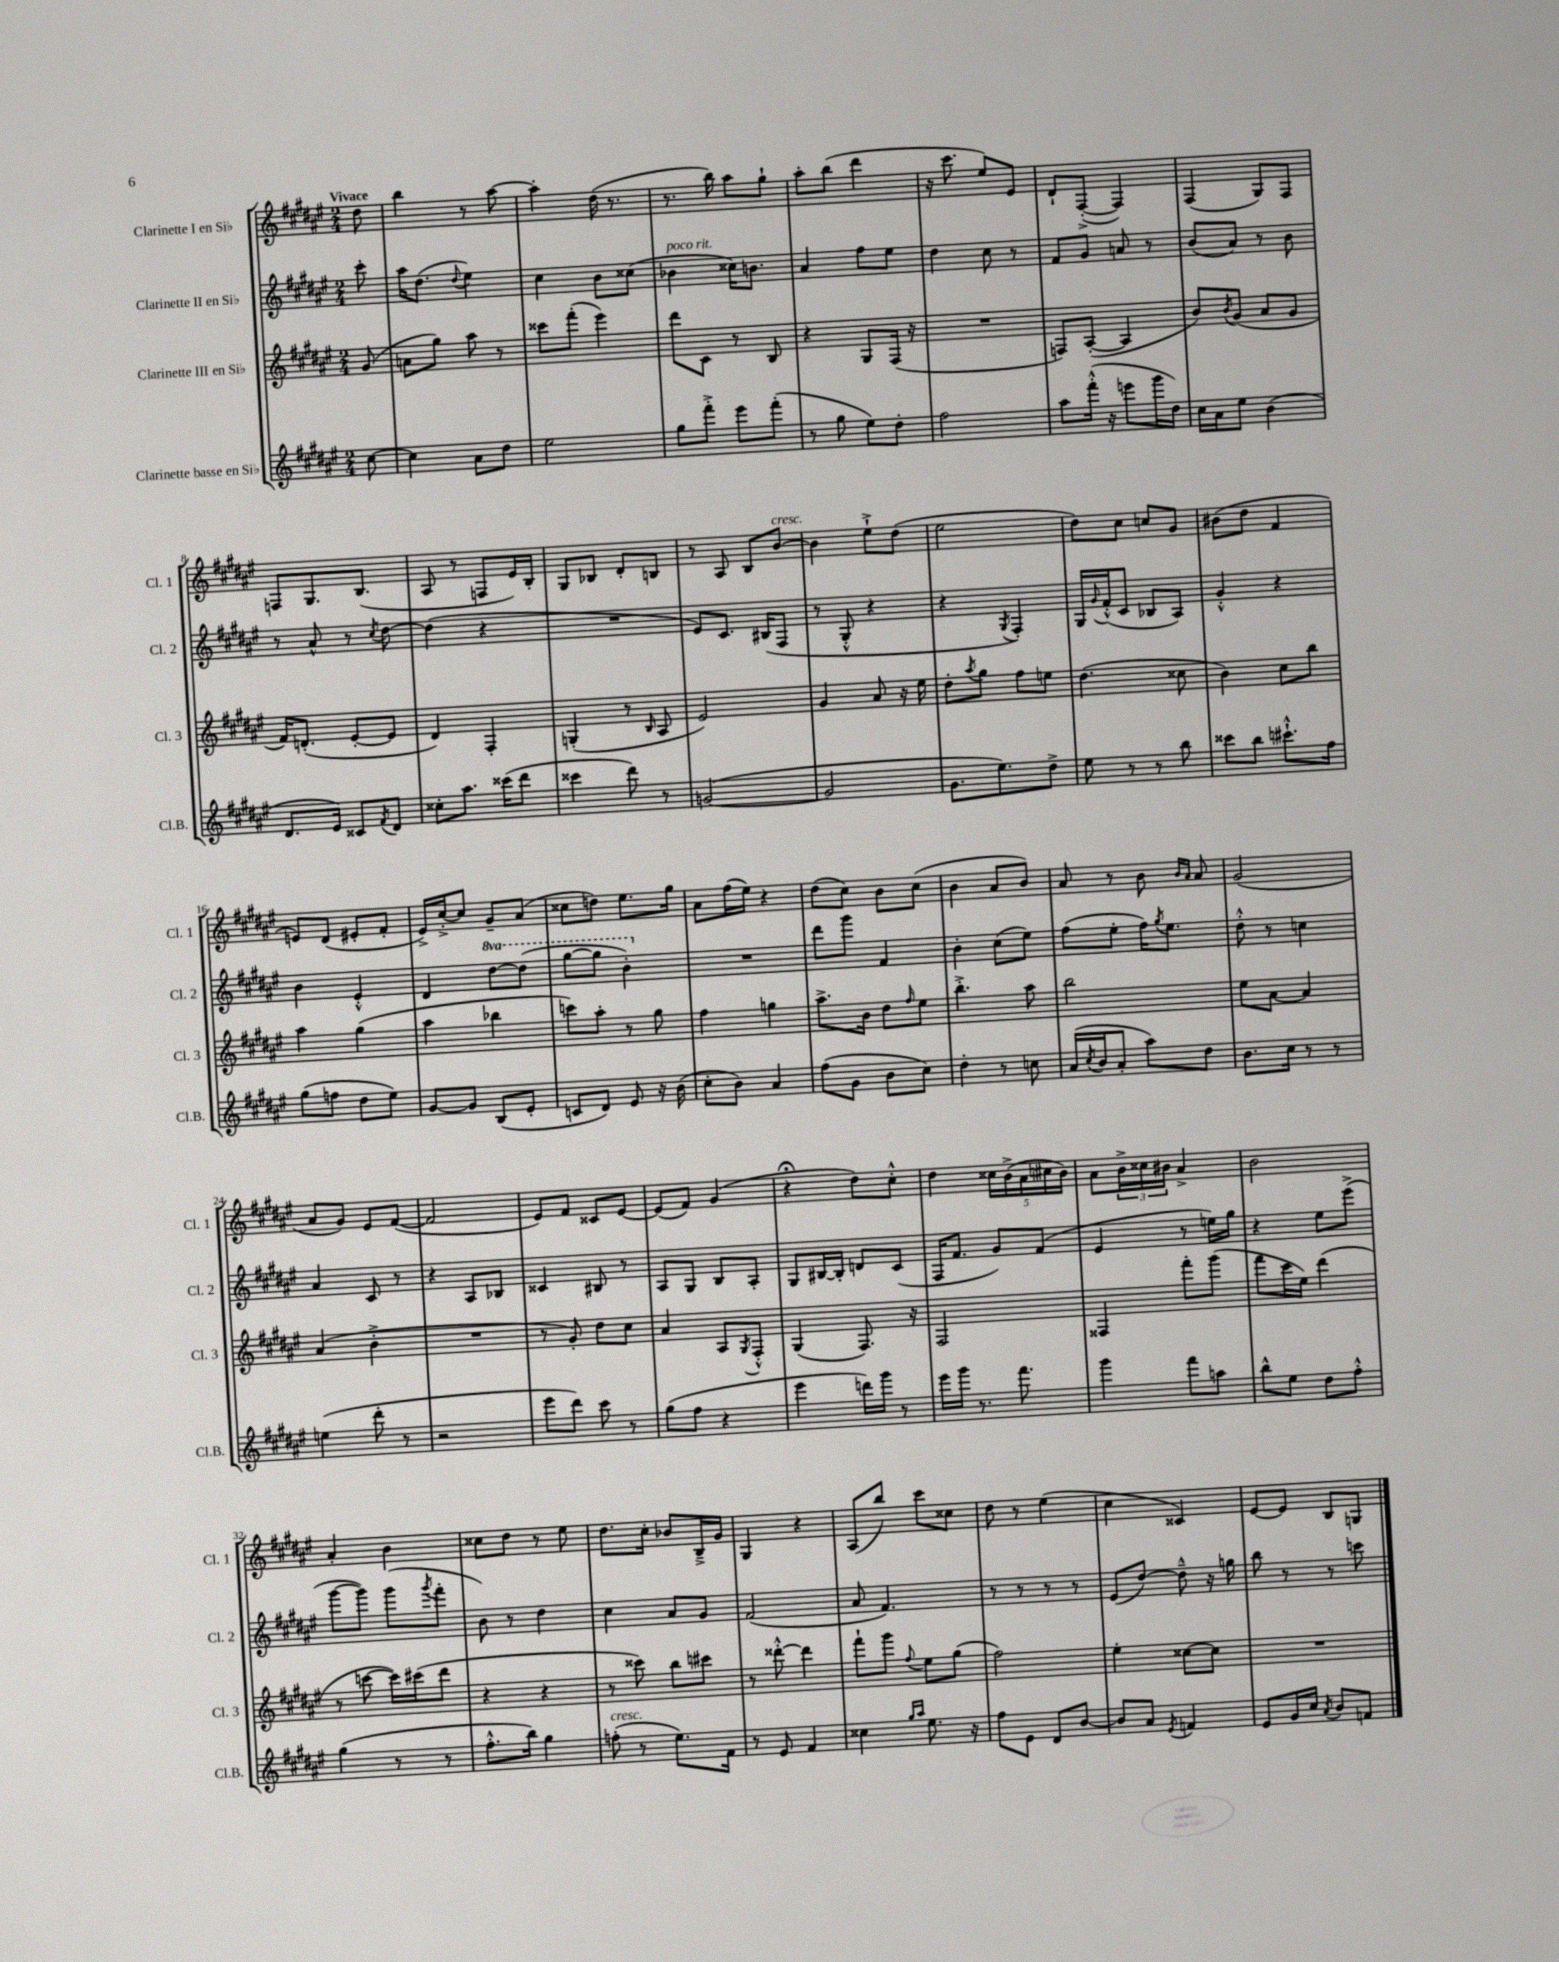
<<
\new StaffGroup <<
\new Staff = "s0" \with { instrumentName = "Clarinette I en Sib" shortInstrumentName = "Cl. 1" } {
    \clef treble \key fis \major \numericTimeSignature \time 2/4 \partial 8 \tempo "Vivace"
    dis''8 |
    b''4 r8 ais''8~ |
    ais''4-. dis''16( r8. |
    r8. b''16) ais''8 gis''8-! |
    ais''8-. b''8( dis'''4 |
    r16 cis'''8. eis''8) eis'8 |
    dis'8-! fis8~-.->( fis4) |
    fis4( gis8) fis8 |
    f8 gis8. b8.( |
    ais8 r8 f8 eis'16) b16-. |
    gis8 bes8 dis'8-. b8 |
    r8 ais8 b8 b'8~^\markup { \italic "cresc." } |
    b'4 eis''8-!-> dis''8( |
    eis''2 |
    dis''8) cis''8 c''8 gis'8 |
    bis'8( dis''8 fis'4 |
    e'8) dis'8( eis'8-. fis'8-. |
    eis'16->) cis''16~-.-> cis''8 gis'8-- ais'8( |
    cisis''8 d''8) eis''8. gis''16 |
    ais'8 fis''16( eis''16) r4 |
    dis''8( cis''8) b'8 cis''8( |
    b'4 ais'8 b'8) |
    ais'8 r8 b'8 \grace { b'16 ais'16 } ais'8 |
    gis'2( |
    ais'8 gis'8) eis'8 fis'8~( |
    fis'2 |
    eis'8) fis'8 cisis'8 eis'8~ |
    eis'8( fis'8) gis'4( |
    r4\fermata dis''8) cis''8-.-^ |
    dis''4 \tuplet 5/4 { cisis''16 b'16->( ais'16 cis''16 b'16) } |
    ais'8 \tuplet 3/2 { b'16-> cisis''16 bis'16 } ais'4-> |
    b'2 |
    ais'4-. b'4 |
    cisis''8 dis''8 r8 eis''8 |
    dis''8. cis''16-. bes'8 b16---> gis'16 |
    gis4 r4 |
    ais8( b''8) cis'''8 cisis''8 |
    dis''8 r8 eis''4( |
    cis''4 cisis'4) |
    eis'8~ eis'8 b8 g8 \bar "|." |
}
\new Staff = "s1" \with { instrumentName = "Clarinette II en Sib" shortInstrumentName = "Cl. 2" } {
    \clef treble \key fis \major \numericTimeSignature \time 2/4 \set Staff.ottavationMarkups = #ottavation-simple-ordinals \partial 8
    cis'''8-. |
    ais''16 dis''8.( \appoggiatura { dis''8 } eis''4) |
    cis''4 b'8 cisis''8( |
    bes'4^\markup { \italic "poco rit." } cisis''16) b'8. |
    ais'4 fis''8 eis''8 |
    dis''4 cis''8 r8 |
    fis'8 gis'8 a'8 r8 |
    b'8( ais'8) r8 b'8 |
    r8 ais'8-^ r8 \acciaccatura { cis''8 } dis''8~ |
    dis''4( r4 |
    R2 |
    eis'8) cis'8. bis16( fis8 |
    r8 gis8-.-^ r4 |
    r4 \acciaccatura { gis8 } fis4-.) |
    gis16 \appoggiatura { gis'8 } fis'16-.-^( cis'8 bes8 ais8) |
    gis'4-.-^ r4 |
    b'4 eis'4-.-^ |
    dis'4 \ottava #1 dis'''8~ dis'''8( |
    gis'''8~ gis'''8 b''4-.) \ottava #0 |
    R2 |
    dis'''8 gis'''8 fis'4 |
    b'4-. cis''8( eis''8) |
    fis''8( eis''8-. fis''16) \acciaccatura { gis''8 } eis''8. |
    dis''8-.-^ r8 c''4 |
    ais'4 cis'8 r8 |
    r4 ais8 bes8 |
    cisis'4 bis8 r8 |
    ais8 gis8 b8 ais8-. |
    gis8 bis16~ bis16-. d'8 cis'8( |
    fis16 fis'8. gis'8) fis'8( |
    eis'4 r8 e''16) gis''16 |
    r4 eis''8 eis'''8->( |
    gis'''8~ gis'''8) gis'''8( \acciaccatura { gis'''8 } fis'''8-. |
    b'8) r8 dis''4 |
    cis''4 ais'8 gis'8 |
    fis'2( |
    ais'8 fis'4.) |
    r8 r8 r8 r8 |
    eis'8( dis''8~) dis''8---^ r16 g''16 |
    b''8 r8 r8 c'''8 \bar "|." |
}
\new Staff = "s2" \with { instrumentName = "Clarinette III en Sib" shortInstrumentName = "Cl. 3" } {
    \clef treble \key fis \major \numericTimeSignature \time 2/4 \partial 8
    gis'8( |
    a'8 gis''8) ais''8 r8 |
    cisis'''8 fis'''8-.( eis'''4) |
    dis'''8 cis'8 r8 b8 |
    r4 gis8 fis16( r16 |
    R2 |
    f8) ais8~-.( ais4 |
    b'8) \acciaccatura { b'8 } gis'8( ais'8 gis'8 |
    fis'16) d'8.-.( eis'8~-. eis'8 |
    dis'4) fis4-. |
    g4-.( r8 \grace { b16 } ais8 |
    eis'2) |
    gis'4 ais'8 r16 eis''16 |
    dis''8-. \acciaccatura { ais''8 } gis''8 fis''8 e''8 |
    dis''4.( cisis''8 |
    b'4) cis''8 b''8 |
    ais''4 gis''4( |
    ais''4 bes''4 |
    c'''8) ais''8-. r8 gis''8 |
    fis''4 g''4 |
    ais''8.-> b'16 dis''8 \grace { fis''16 } eis''8 |
    b''4.-.-> ais''8 |
    b''2 |
    eis''8 ais'8~ ais'4 |
    ais'4( b'4-.-> |
    R2 |
    r8 gis'8-.) dis''8 cis''8 |
    ais'4 ais8 \acciaccatura { gis8 } fis8-.-^ |
    gis4( fis8.) r16 |
    fis2 |
    fisis4 fis'''8-. gis'''8( |
    fis'''8 cis'''16 eis''16) dis'''4( |
    r8 c'''8~ c'''16) cis'''16( dis'''8 |
    r4 r4 |
    r8 cisis'''8) b''8 cis'''8 |
    r8 disis'''8~-.-^ disis'''4 |
    fis'''8-! gis'''8 \appoggiatura { fis''8 } eis''8 gis''8( |
    fis''2) |
    eis''4-. cisis''8~ cisis''8 |
    R2 \bar "|." |
}
\new Staff = "s3" \with { instrumentName = "Clarinette basse en Sib" shortInstrumentName = "Cl.B." } {
    \clef treble \key fis \major \numericTimeSignature \time 2/4 \partial 8
    cis''8~ |
    cis''4 ais'8 dis''8 |
    eis''2 |
    gis''8 fis'''8-.-> eis'''8 fis'''8-.( |
    r8 gis''8 eis''8) dis''8-. |
    fis''2 |
    ais''8 fis'''16-.-^( r16 e'''8 gis'''16 dis''16) |
    cis''16 ais'16 eis''8 b'4( |
    dis'8. eis'16) cisis'8 \acciaccatura { fis'8 } dis'8 |
    cisis''8-. ais''8. cisis'''16( dis'''8 |
    cisis'''4 dis'''8) r8 |
    g'2~( |
    g'2 |
    gis'8. eis''8.) dis''8-> |
    eis''8 r8 r8 b''8 |
    cisis'''8 b''8 cis'''8.-!-^ fis''16 |
    gis''8( f''8 dis''8 eis''8) |
    gis'8~ gis'8 b8( eis'8-. |
    c'8 dis'8) eis'8 r16 b'16( |
    cis''8-. b'8) ais'4 |
    fis''8( gis'8 b'8 cis''8) |
    dis''4-. r8 c''8 |
    ais'16( \acciaccatura { cis''8 } b'16 ais'8-. ais''8) dis''8 |
    b'8. cis''16 r8 r8 |
    e''4( dis'''8-. r8 |
    r2 |
    eis'''8 dis'''8) cis'''8 r8 |
    gis''8( fis''8 r4 |
    eis'''4 d'''16) gis'''16 r8 |
    eis'''16 gis'''16 r8. fis'''8. |
    gis'''4 fis'''8 a''8 |
    b''8-^ eis''8 dis''8 fis''8-.-^ |
    gis''4( r8 r8 |
    fis''8.-.-^ b''16) gis''4 |
    f''8-.^\markup { \italic "cresc." }( r8 eis''8.) fis'16 |
    r8 eis'8 fis'4 |
    cisis''4 \grace { gis''16 ais''16 } eis''8. r16 |
    fis''8 eis'8 dis'8 b'8~ |
    b'8 ais'8 \acciaccatura { eis'8 } f'4 |
    eis'8 gis'16 cis''16 \acciaccatura { ais'8 } b'8 f'8 \bar "|." |
}
>>
>>
